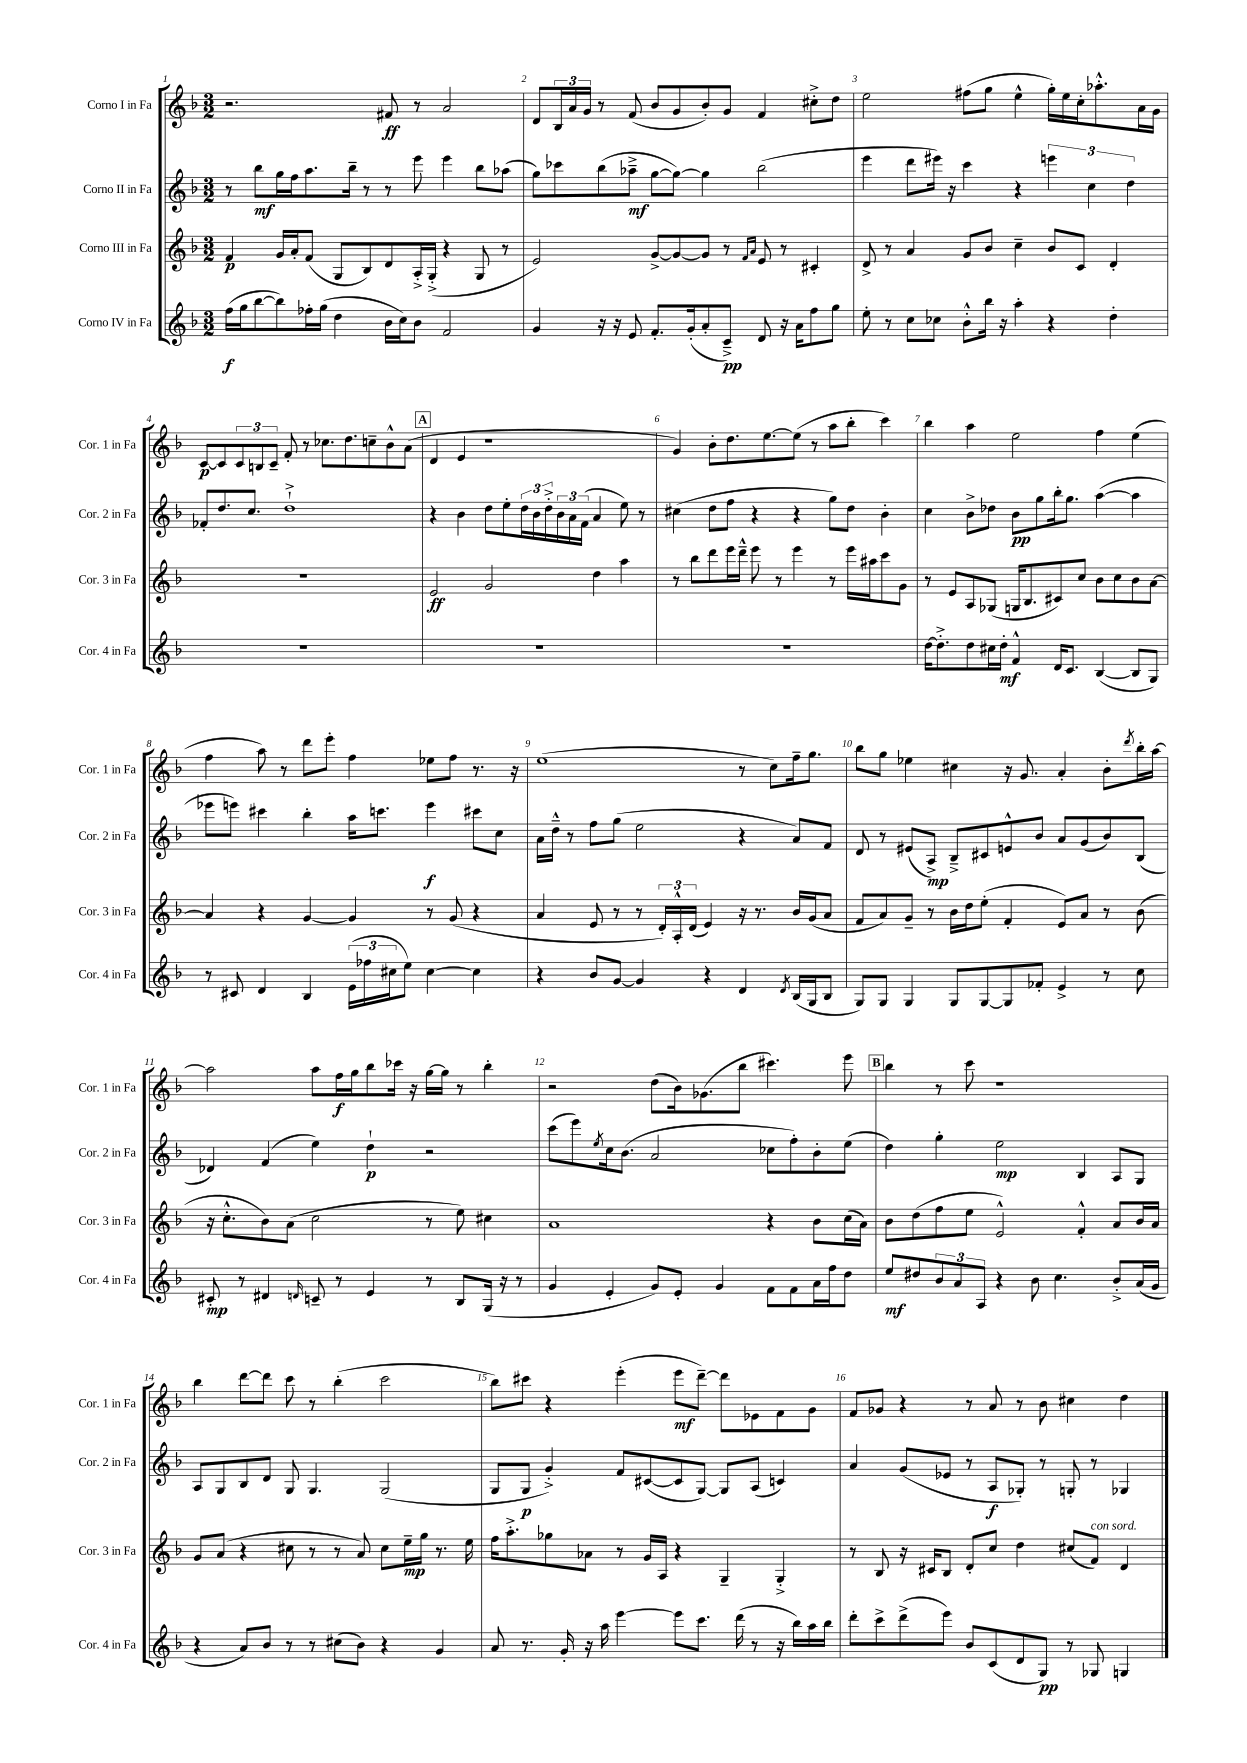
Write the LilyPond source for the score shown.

<<
\new StaffGroup <<
\new Staff = "s0" \with { instrumentName = "Corno I in Fa" shortInstrumentName = "Cor. 1 in Fa" } {
    \clef treble \key f \major \numericTimeSignature \time 3/2
    r2. fis'8\ff r8 a'2 |
    d'8 \tuplet 3/2 { bes16 a'16 g'16 } r8 f'8( bes'8 g'8 bes'8-.) g'8 f'4 cis''8-.-> d''8 |
    e''2 fis''8( g''8 e''4-^ g''16-.) e''16 c''16-. aes''8.-.-^ a'16 g'16 |
    c'8~\p c'8 \tuplet 3/2 { c'8 b8 c'8-- } f'8-. r8 ces''8. d''8. c''8-- bes'8-^ a'8( |
    \mark \markup { \box "A" } d'4 e'4 r1 |
    g'4) bes'8-. d''8. e''8.~ e''8( r8 a''8 bes''8-. c'''4) |
    bes''4 a''4 e''2 f''4 e''4( |
    f''4 a''8) r8 d'''8 e'''8-. f''4 ees''8 f''8 r8. r16 |
    e''1( r8 c''8) f''16-- g''8. |
    bes''8 g''8 ees''4 cis''4 r16 g'8. a'4-. bes'8-. \acciaccatura { d'''8 } bes''16-. a''16~ |
    a''2 a''8 f''16\f g''16 bes''8 ces'''16 r16 g''16~ g''16 r8 bes''4-. |
    r2 d''8( bes'16) ges'8.( bes''8 cis'''4.) e'''8 |
    \mark \markup { \box "B" } bes''4 r8 c'''8 r1 |
    bes''4 d'''8~ d'''8 c'''8 r8 bes''4-.( c'''2 |
    bes''8) cis'''8 r4 e'''4-.( e'''8\mf d'''8~--) d'''8 ees'8 f'8 g'8 |
    f'8 ges'8 r4 r8 a'8 r8 bes'8 cis''4 d''4 \bar "|." |
}
\new Staff = "s1" \with { instrumentName = "Corno II in Fa" shortInstrumentName = "Cor. 2 in Fa" } {
    \clef treble \key f \major \numericTimeSignature \time 3/2
    r8 bes''8\mf g''16 f''16 a''8. bes''16-- r8 r8 e'''8 e'''4 bes''8 aes''8( |
    g''8) ces'''8 bes''8( aes''8--->\mf g''8~ g''8~) g''4 bes''2( |
    e'''4 d'''8 eis'''16) r16 c'''4 r4 \tuplet 3/2 { e'''4 c''4 d''4 } |
    fes'8-. d''8. c''8. d''1-!-> |
    \mark \markup { \box "A" } r4 bes'4 d''8 e''8-. \tuplet 3/2 { d''16 bes'16 d''16-.-> } \tuplet 3/2 { bes'16 a'16 f'16( } a'4 e''8) r8 |
    cis''4( d''8 f''8 r4 r4 g''8) d''8 bes'4-. |
    c''4 bes'8-> des''8 bes'8\pp g''8 bes''16-. g''8. a''4~( a''4 |
    ees'''8 e'''8) cis'''4 bes''4-. a''16 c'''8. e'''4\f cis'''8 c''8 |
    a'16 d''16---^ r8 f''8 g''8( e''2 r4 a'8) f'8 |
    d'8 r8 eis'8( a8->\mp) bes8---> cis'8 e'8-^ bes'8 a'8 g'8( bes'8) bes8( |
    des'4) f'4( e''4) d''4-!\p r2 |
    c'''8( e'''8) \acciaccatura { e''8 } c''16 bes'8.( a'2 ces''8 f''8-.) bes'8-. e''8( |
    \mark \markup { \box "B" } d''4) g''4-. e''2\mp bes4 a8 g8 |
    a8 g8 bes8 d'8 g8 g4. g2( |
    g8 g8\p g'4-.->) f'8 cis'8~( cis'8 g8~) g8 a8( c'4) |
    a'4 g'8( ees'8 r8 a8\f ges8-.) r8 g8-. r8 ges4 \bar "|." |
}
\new Staff = "s2" \with { instrumentName = "Corno III in Fa" shortInstrumentName = "Cor. 3 in Fa" } {
    \clef treble \key f \major \numericTimeSignature \time 3/2
    f'4\p g'16 a'16-. f'8( g8 bes8) d'8 a16-.-> g16-.->( r4 g8 r8 |
    e'2) g'8~-> g'8~ g'8 r8 \grace { f'16 a'16 } e'8 r8 cis'4-. |
    d'8-> r8 a'4 g'8 bes'8 c''4-- bes'8 c'8 d'4-. |
    R1. |
    \mark \markup { \box "A" } e'2\ff g'2 d''4 a''4 |
    r8 bes''8 d'''8 e'''16 d'''16---^ e'''8 r8 e'''4 r8 e'''16 ais''16 c'''8 g'8 |
    r8 e'8 a8 ges8( g16 bes8. cis'8) c''8 bes'8 c''8 bes'8 a'8~ |
    a'4 r4 g'4~ g'4 r8 g'8( r4 |
    a'4 e'8 r8 r8 \tuplet 3/2 { d'16-.) a16-.-^ d'16( } e'4) r16 r8. bes'16 g'16( a'8 |
    f'8 a'8) g'8-- r8 bes'16 d''16 e''8-.( f'4-. e'8) a'8 r8 bes'8( |
    r16 c''8.-.-^ bes'8) a'8( c''2 r8 e''8) cis''4 |
    a'1 r4 bes'8 c''16( a'16) |
    \mark \markup { \box "B" } bes'8 d''8( f''8 e''8 e'2-^) f'4-.-^ a'8 bes'16 a'16 |
    g'8 a'8( r4 cis''8 r8 r8 a'8) cis''8 e''16--\mp g''16 r8. e''16 |
    f''16 a''8.-.-> ges''8 aes'8 r8 g'16 a16 r4 g4-- g4-.-> |
    r8 bes8 r16 cis'16 bes8 d'8-. c''8 d''4 cis''8( f'8^\markup { \italic "con sord." }) d'4 \bar "|." |
}
\new Staff = "s3" \with { instrumentName = "Corno IV in Fa" shortInstrumentName = "Cor. 4 in Fa" } {
    \clef treble \key f \major \numericTimeSignature \time 3/2
    f''16\f( g''16 bes''8~ bes''8) fes''16-. g''16( d''4 bes'16 c''16) bes'8 f'2 |
    g'4 r16 r16 e'8 f'8.-. g'16-.( a'8-. c'8--->\pp) d'8 r16 a'16 f''8 g''8 |
    e''8-. r8 c''8 ces''8 bes'8-.-^ bes''16 r16 a''4-. r4 d''4-. |
    R1. |
    \mark \markup { \box "A" } R1. |
    R1. |
    d''16~ d''8.-.-> d''8 cis''16 d''16-.\mf f'4-^ d'16 c'8. bes4~( bes8 g8) |
    r8 cis'8 d'4 bes4 \tuplet 3/2 { e'16( fes''16 cis''16 } e''8) cis''4~ cis''4 |
    r4 bes'8 g'8~ g'4 r4 d'4 \acciaccatura { d'8 } bes16( g16 bes8 |
    g8) g8 g4 g8 g8~ g8 fes'8-. e'4-> r8 c''8 |
    cis'8-.\mp r8 dis'4 \grace { d'16 } c'8-- r8 e'4 r8 bes8 g16( r16 r8 |
    g'4 e'4-. g'8) e'8-. g'4 f'8 f'8 a'16 f''16 d''8 |
    \mark \markup { \box "B" } e''8\mf dis''8 \tuplet 3/2 { bes'8 a'8 a8 } r4 bes'8 c''4. bes'8-.-> a'16( g'16 |
    r4 a'8) bes'8 r8 r8 cis''8( bes'8) r4 g'4 |
    a'8 r8. g'16-. r16 a''16 e'''4~ e'''8 c'''8. d'''16( r8 r16 bes''16) a''16 bes''16 |
    d'''8-. c'''8-> d'''8->( e'''8) bes'8 c'8( d'8 g8\pp) r8 ges8 g4 \bar "|." |
}
>>
>>
\layout { \context { \Score \override BarNumber.break-visibility = ##(#f #t #t) barNumberVisibility = #all-bar-numbers-visible } }
